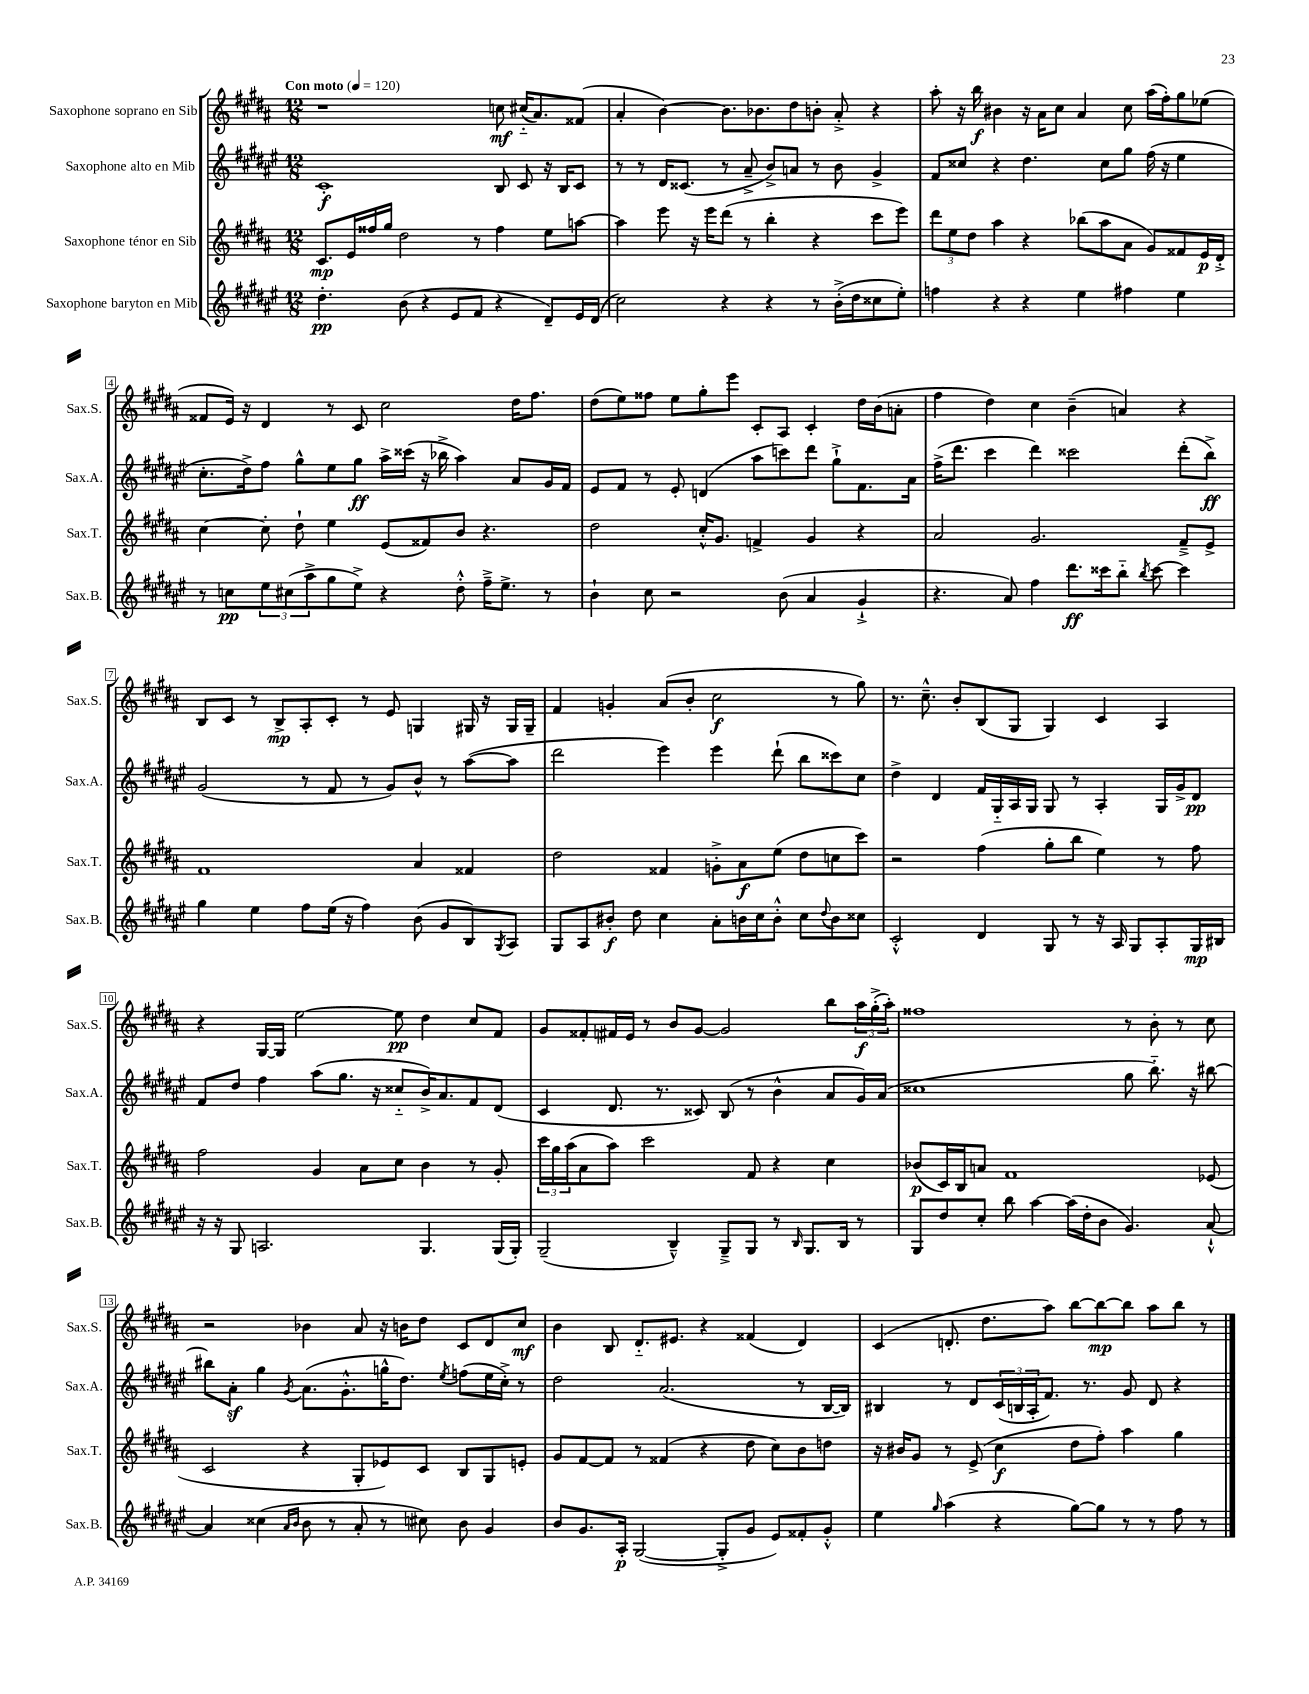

**kern	**dynam	**kern	**dynam	**kern	**dynam	**kern	**dynam
*part4	*part4	*part3	*part3	*part2	*part2	*part1	*part1
*staff4	*staff4	*staff3	*staff3	*staff2	*staff2	*staff1	*staff1
*I"Saxophone baryton en Mib	*	*I"Saxophone ténor en Sib	*	*I"Saxophone alto en Mib	*	*I"Saxophone soprano en Sib	*
*I'Sax.B.	*	*I'Sax.T.	*	*I'Sax.A.	*	*I'Sax.S.	*
*clefG2	*	*clefG2	*	*clefG2	*	*clefG2	*
*k[f#c#g#d#a#e#]	*	*k[f#c#g#d#a#]	*	*k[f#c#g#d#a#e#]	*	*k[f#c#g#d#a#]	*
*M12/8	*	*M12/8	*	*M12/8	*	*M12/8	*
*MM120	*	*MM120	*	*MM120	*	*MM120	*
=1	=1	=1	=1	=1	=1	=1	=1
!	!	!	!	!	!	!LO:TX:a:B:t=Con moto	!
4.dd#'\	pp	8.c#/L	mp	1c#'	f	1r	.
.	.	16e/L	.	.	.	.	.
.	.	16ff##X/	.	.	.	.	.
.	.	16gg#/JJ	.	.	.	.	.
(8b\	.	2dd#\	.	.	.	.	.
4r	.	.	.	.	.	.	.
8e#/L	.	.	.	.	.	.	.
8f#/J	.	8r	.	.	.	.	.
4r	.	4ff##\	.	8B/	.	8ccn\	mf
.	.	.	.	8c#/	.	(16cc#X/KL	.
.	.	.	.	.	.	8.a#/)	.
8d#~/L)	.	8ee\L	.	16r	.	.	.
.	.	.	.	16B/KL	.	.	.
16e#/L	.	[8aan\J	.	8c#/J	.	(8f##X/J	.
(16d#/JJ	.	.	.	.	.	.	.
=2	=2	=2	=2	=2	=2	=2	=2
2cc#\)	.	4aa\]	.	8r	.	4a#'/	.
.	.	.	.	8r	.	.	.
.	.	8eee\	.	16d#/KL	.	[4b\)	.
.	.	.	.	(8.c##X/J	.	.	.
.	.	16r	.	.	.	.	.
.	.	16eee\KL	.	.	.	.	.
4r	.	(8ddd#\J	.	8r	.	8.b\L]	.
.	.	8r	.	8a#~^/	.	.	.
.	.	.	.	.	.	8.b-X\	.
4r	.	4bb'\	.	8b^/L)	.	.	.
.	.	.	.	8an/J	.	8dd#\	.
8r	.	4r	.	8r	.	8bn'\J	.
(16b'^\LL	.	.	.	8b\	.	8a#'^/	.
16dd#\J	.	.	.	.	.	.	.
8cc##X\	.	8ccc#\L	.	4g#^/	.	4r	.
8ee#'\J)	.	8eee\J)	.	.	.	.	.
=3	=3	=3	=3	=3	=3	=3	=3
4ffn\	.	12ddd#\L	.	8f#/L	.	8aa#'\	.
.	.	12ee\	.	.	.	.	.
.	.	.	.	8cc##X/J	.	16r	.
.	.	12dd#\J	.	.	.	.	.
.	.	.	.	.	.	16bb\	f
4r	.	4aa#\	.	4r	.	4b#X\	.
4r	.	4r	.	4.dd#\	.	16r	.
.	.	.	.	.	.	16a#\KL	.
.	.	.	.	.	.	8cc#\J	.
4ee#\	.	(8bb-X\L	.	.	.	4a#/	.
.	.	8aa#\	.	8cc##\L	.	.	.
4ff#X\	.	8a#\J	.	8gg#\J	.	8cc#\	.
.	.	8g#/L)	.	(16ff#\	.	(16aa#\LL	.
.	.	.	.	16r	.	16ff#'\J)	.
4ee#\	.	8f##X/	.	4ee#\	.	8gg#\	.
.	.	16e/L	p	.	.	(8ee-X\J	.
.	.	16d#'^/JJ	.	.	.	.	.
!!LO:LB:g=z
=4	=4	=4	=4	=4	=4	=4	=4
8r	.	[4cc#\	.	8.cc#'\L	.	8f##X/L	.
8ccn\L	pp	.	.	.	.	16e/Jk)	.
.	.	.	.	16dd#^\k)	.	16r	.
12ee#\	.	8cc#'\]	.	8ff#\J	.	4d#/	.
(12cc#X\	.	.	.	.	.	.	.
.	.	8dd#`\	.	8gg#^^\L	.	.	.
12aa#^\	.	.	.	.	.	.	.
8gg#\	.	4ee\	.	8ee#\	.	8r	.
8ee#^\J)	.	.	.	8gg#\J	ff	8c#/	.
4r	.	(8e/L	.	16aa#^\LL	.	2cc#\	.
.	.	.	.	(16ccc##X\JJ	.	.	.
.	.	8f##X/)	.	16r	.	.	.
.	.	.	.	16bb-X^\	.	.	.
8dd#'^^\	.	8b/J	.	4aa#\)	.	.	.
16ff#~^\KL	.	4.r	.	.	.	.	.
8.ee#^\J	.	.	.	.	.	.	.
.	.	.	.	8a#/L	.	16dd#\KL	.
.	.	.	.	.	.	8.ff#\J	.
8r	.	.	.	16g#/L	.	.	.
.	.	.	.	16f#/JJ	.	.	.
=5	=5	=5	=5	=5	=5	=5	=5
4b`\	.	2dd#\	.	8e#/L	.	(8dd#\L	.
.	.	.	.	8f#/J	.	8ee\)	.
8cc#\	.	.	.	8r	.	8ff##X\J	.
2r	.	.	.	8e#'/	.	8ee\L	.
.	.	16cc#'^^/KL	.	(4dn/	.	8gg#'\	.
.	.	8.g#/J	.	.	.	.	.
.	.	.	.	.	.	8eee\J	.
.	.	4fn^/	.	8aa#\L	.	8c#'/L	.
(8b\	.	.	.	8cccn\)	.	8A#/J	.
4a#/	.	4g#/	.	8ddd#\J	.	4c#'/	.
.	.	.	.	8gg#`^\L	.	.	.
4g#`^/	.	4r	.	8.f#\	.	16dd#\LL	.
.	.	.	.	.	.	(16b\J	.
.	.	.	.	.	.	8an'\J	.
.	.	.	.	16a#\Jk	.	.	.
=6	=6	=6	=6	=6	=6	=6	=6
4.r	.	2a#/	.	(16ff#^\KL	.	4ff#\	.
.	.	.	.	8.ddd#\J	.	.	.
.	.	.	.	4ccc#\	.	4dd#\)	.
8a#/)	.	.	.	.	.	.	.
4ff#\	.	2.g#/	.	4ddd#\)	.	4cc#\	.
8.ddd#\L	ff	.	.	2ccc##X\	.	(4b~\	.
16ccc##X\k	.	.	.	.	.	.	.
8bb\J	.	.	.	.	.	4an/)	.
8qbb/	.	.	.	.	.	.	.
[8ccc##\	.	.	.	.	.	.	.
4ccc##\]	.	8f#~^/L	.	(8ddd#'\L	.	4r	.
.	.	8e^/J	.	8bb^\J)	ff	.	.
!!LO:LB:g=z
=7	=7	=7	=7	=7	=7	=7	=7
4gg#\	.	1f#	.	(2g#/	.	8B/L	.
.	.	.	.	.	.	8c#/J	.
4ee#\	.	.	.	.	.	8r	.
.	.	.	.	.	.	8B^/L	mp
8ff#\L	.	.	.	8r	.	8A#'/	.
(16ee#\Jk	.	.	.	8f#/	.	8c#'/J	.
16r	.	.	.	.	.	.	.
4ff#\)	.	.	.	8r	.	8r	.
.	.	.	.	8g#/L)	.	8e/	.
(8b\	.	4a#/	.	8b^^/J	.	4Gn/	.
8g#/L	.	.	.	8r	.	.	.
8B/)	.	4f##X/	.	([8aa#\L	.	16G#X/	.
.	.	.	.	.	.	16r	.
8qG#/	.	.	.	.	.	.	.
8A#/J	.	.	.	8aa#\J]	.	16G#/LL	.
.	.	.	.	.	.	16G#~/JJ	.
=8	=8	=8	=8	=8	=8	=8	=8
8G#/L	.	2dd#\	.	2ddd#\	.	4f#/	.
8A#/	.	.	.	.	.	.	.
8b#X'/J	f	.	.	.	.	4gn'/	.
8dd#\	.	.	.	.	.	.	.
4cc#\	.	4f##X/	.	4eee#\)	.	(8a#/L	.
.	.	.	.	.	.	8b'/J	.
8a#'\L	.	8gn'^\L	.	4eee#\	.	2cc#\	f
16bn\L	.	8a#\	f	.	.	.	.
16cc#\J	.	.	.	.	.	.	.
8b'^^\J	.	(8ee\J	.	(8ddd#`\	.	.	.
8cc#\L	.	8dd#\L	.	8bb\L	.	.	.
8qqdd#/	.	.	.	.	.	.	.
8b\	.	8ccn\	.	8ccc##X\)	.	8r	.
8cc##X\J	.	8ccc#\J)	.	8cc#\J	.	8gg#\)	.
=9	=9	=9	=9	=9	=9	=9	=9
2c#'^^/	.	2r	.	4dd#^\	.	8.r	.
.	.	.	.	.	.	8.cc#~^^\	.
.	.	.	.	4d#/	.	.	.
.	.	.	.	.	.	8b'/L	.
4d#/	.	(4ff#\	.	16f#/LL	.	(8B/	.
.	.	.	.	16G#/	.	.	.
.	.	.	.	16A#/	.	8G#/J	.
.	.	.	.	16G#/JJ	.	.	.
8G#/	.	8gg#'\L	.	8G#/	.	4G#/)	.
8r	.	8bb\J	.	8r	.	.	.
16r	.	4ee\)	.	4A#'/	.	4c#/	.
16A#/	.	.	.	.	.	.	.
8G#/L	.	.	.	.	.	.	.
8A#'/	.	8r	.	16G#/LL	.	4A#/	.
.	.	.	.	16g#^/J	.	.	.
16G#/L	mp	8ff#\	.	8d#/J	pp	.	.
16B#X/JJ	.	.	.	.	.	.	.
!!LO:LB:g=z
=10	=10	=10	=10	=10	=10	=10	=10
16r	.	2ff#\	.	8f#/L	.	4r	.
16r	.	.	.	.	.	.	.
8G#/	.	.	.	8dd#/J	.	.	.
2.An/	.	.	.	4ff#\	.	[16G#/LL	.
.	.	.	.	.	.	16G#/JJ]	.
.	.	.	.	.	.	[2ee\	.
.	.	4g#/	.	(8aa#\L	.	.	.
.	.	.	.	8.gg#\J	.	.	.
.	.	8a#\L	.	.	.	.	.
.	.	.	.	16r	.	.	.
.	.	8cc#\J	.	8cc##X/L	.	8ee\]	pp
4.G#/	.	4b\	.	16b^/K)	.	4dd#\	.
.	.	.	.	8.a#/	.	.	.
.	.	8r	.	8f#/	.	8cc#/L	.
(16G#/LL	.	8g#'/	.	(8d#/J	.	8f#/J	.
16G#'/JJ)	.	.	.	.	.	.	.
=11	=11	=11	=11	=11	=11	=11	=11
(2G#~/	.	24ccc#\LL	.	4c#/	.	8g#/L	.
.	.	24gg#\	.	.	.	.	.
.	.	(24aa#\J	.	.	.	.	.
.	.	8a#\	.	.	.	8f##X'/	.
.	.	8aa#\J)	.	8.d#/	.	16f#X/L	.
.	.	.	.	.	.	16e/JJ	.
.	.	2ccc#\	.	.	.	8r	.
.	.	.	.	8.r	.	.	.
4B~^^/)	.	.	.	.	.	8b/L	.
.	.	.	.	8c##X/)	.	[8g#/J	.
8G#~^/L	.	.	.	(8B/	.	2g#/]	.
8G#/J	.	8f#/	.	8r	.	.	.
8r	.	4r	.	4b^^\	.	.	.
16qqB/	.	.	.	.	.	.	.
8.G#/L	.	.	.	.	.	.	.
.	.	4cc#\	.	8a#/L	.	8bb\L	.
16B/Jk	.	.	.	.	.	.	.
8r	.	.	.	16g#/L)	.	24aa#\L	f
.	.	.	.	.	.	(24gg#'^\	.
.	.	.	.	(16a#/JJ	.	.	.
.	.	.	.	.	.	24aa#'\JJ)	.
=12	=12	=12	=12	=12	=12	=12	=12
8G#/L	.	(8b-X/L	p	1cc##X	.	1ff##X	.
8dd#/	.	16c#/L)	.	.	.	.	.
.	.	16B/J	.	.	.	.	.
8cc#'/J	.	8an/J	.	.	.	.	.
8bb\	.	1f#	.	.	.	.	.
[4aa#\	.	.	.	.	.	.	.
(16aa#\LL]	.	.	.	.	.	.	.
16dd#'\J	.	.	.	.	.	.	.
8b\J	.	.	.	.	.	.	.
4.g#/)	.	.	.	8gg#\	.	8r	.
.	.	.	.	8.bb\)	.	8b'\	.
.	.	.	.	.	.	8r	.
.	.	.	.	16r	.	.	.
[8a#`^^/	.	(8e-X/	.	[8bb#X\	.	8cc#\	.
!!LO:LB:g=z
=13	=13	=13	=13	=13	=13	=13	=13
4a#/]	.	2c#/	.	8bb#X\L]	.	2r	.
.	.	.	.	8a#z'\J	.	.	.
(4cc##X\	.	.	.	4gg#\	.	.	.
16qqa#/LL	.	.	.	.	.	.	.
16qqb/JJ	.	.	.	8qg#/	.	.	.
8b\	.	4r	.	(8.a#\L	.	4b-X\	.
8r	.	.	.	.	.	.	.
.	.	.	.	8.g#'^^\	.	.	.
8a#'/	.	8G#'/L	.	.	.	8a#/	.
8r	.	8e-X/)	.	16ggn^^\K	.	16r	.
.	.	.	.	8.dd#\J)	.	16bn\KL	.
8cc#X\)	.	8c#/J	.	.	.	8dd#\J	.
.	.	.	.	8qee#/	.	.	.
8b\	.	8B/L	.	(8ffn\L	.	8c#/L	.
4g#/	.	8G#/	.	16ee#\L	.	8d#/	.
.	.	.	.	16cc#'^\JJ)	.	.	.
.	.	8en'/J	.	8r	.	8cc#/J	mf
=14	=14	=14	=14	=14	=14	=14	=14
8b/L	.	8g#/L	.	2dd#\	.	4b\	.
8.g#/	.	[8f#/	.	.	.	.	.
.	.	8f#/J]	.	.	.	8B/	.
16A#'/Jk	p	.	.	.	.	.	.
([2G#/	.	8r	.	.	.	8.d#/L	.
.	.	(4f##X/	.	(2.a#/	.	.	.
.	.	.	.	.	.	8.e#X/J	.
.	.	4r	.	.	.	4r	.
8G#'^/L]	.	.	.	.	.	.	.
8g#/J	.	8dd#\	.	.	.	(4f##X/	.
8e#/L)	.	8cc#\L)	.	.	.	.	.
8f##X'/	.	8b\	.	8r	.	4d#/)	.
8g#'^^/J	.	8ddn\J	.	[16B/LL	.	.	.
.	.	.	.	16B/JJ])	.	.	.
=15	=15	=15	=15	=15	=15	=15	=15
4ee#\	.	16r	.	4B#X/	.	(4c#/	.
.	.	16b#X/KL	.	.	.	.	.
.	.	8g#/J	.	.	.	.	.
16qqgg#/	.	.	.	.	.	.	.
(4aa#\	.	8r	.	8r	.	8.dn'/	.
.	.	(8e^/	.	8d#/L	.	.	.
.	.	.	.	.	.	8.dd#\L	.
4r	.	4cc#\	f	(24c#/L	.	.	.
.	.	.	.	24Bn/	.	.	.
.	.	.	.	24A#'/J	.	.	.
.	.	.	.	8.f#/J)	.	8aa#\J)	.
[8gg#\L)	.	8dd#\L	.	.	.	[8bb\L	.
.	.	.	.	8.r	.	.	.
8gg#\J]	.	8ff#'\J)	.	.	.	8bb\_	mp
8r	.	4aa#\	.	8g#/	.	8bb\J]	.
8r	.	.	.	8d#/	.	8aa#\L	.
8ff#\	.	4gg#\	.	4r	.	8bb\J	.
8r	.	.	.	.	.	8r	.
==	==	==	==	==	==	==	==
*-	*-	*-	*-	*-	*-	*-	*-
